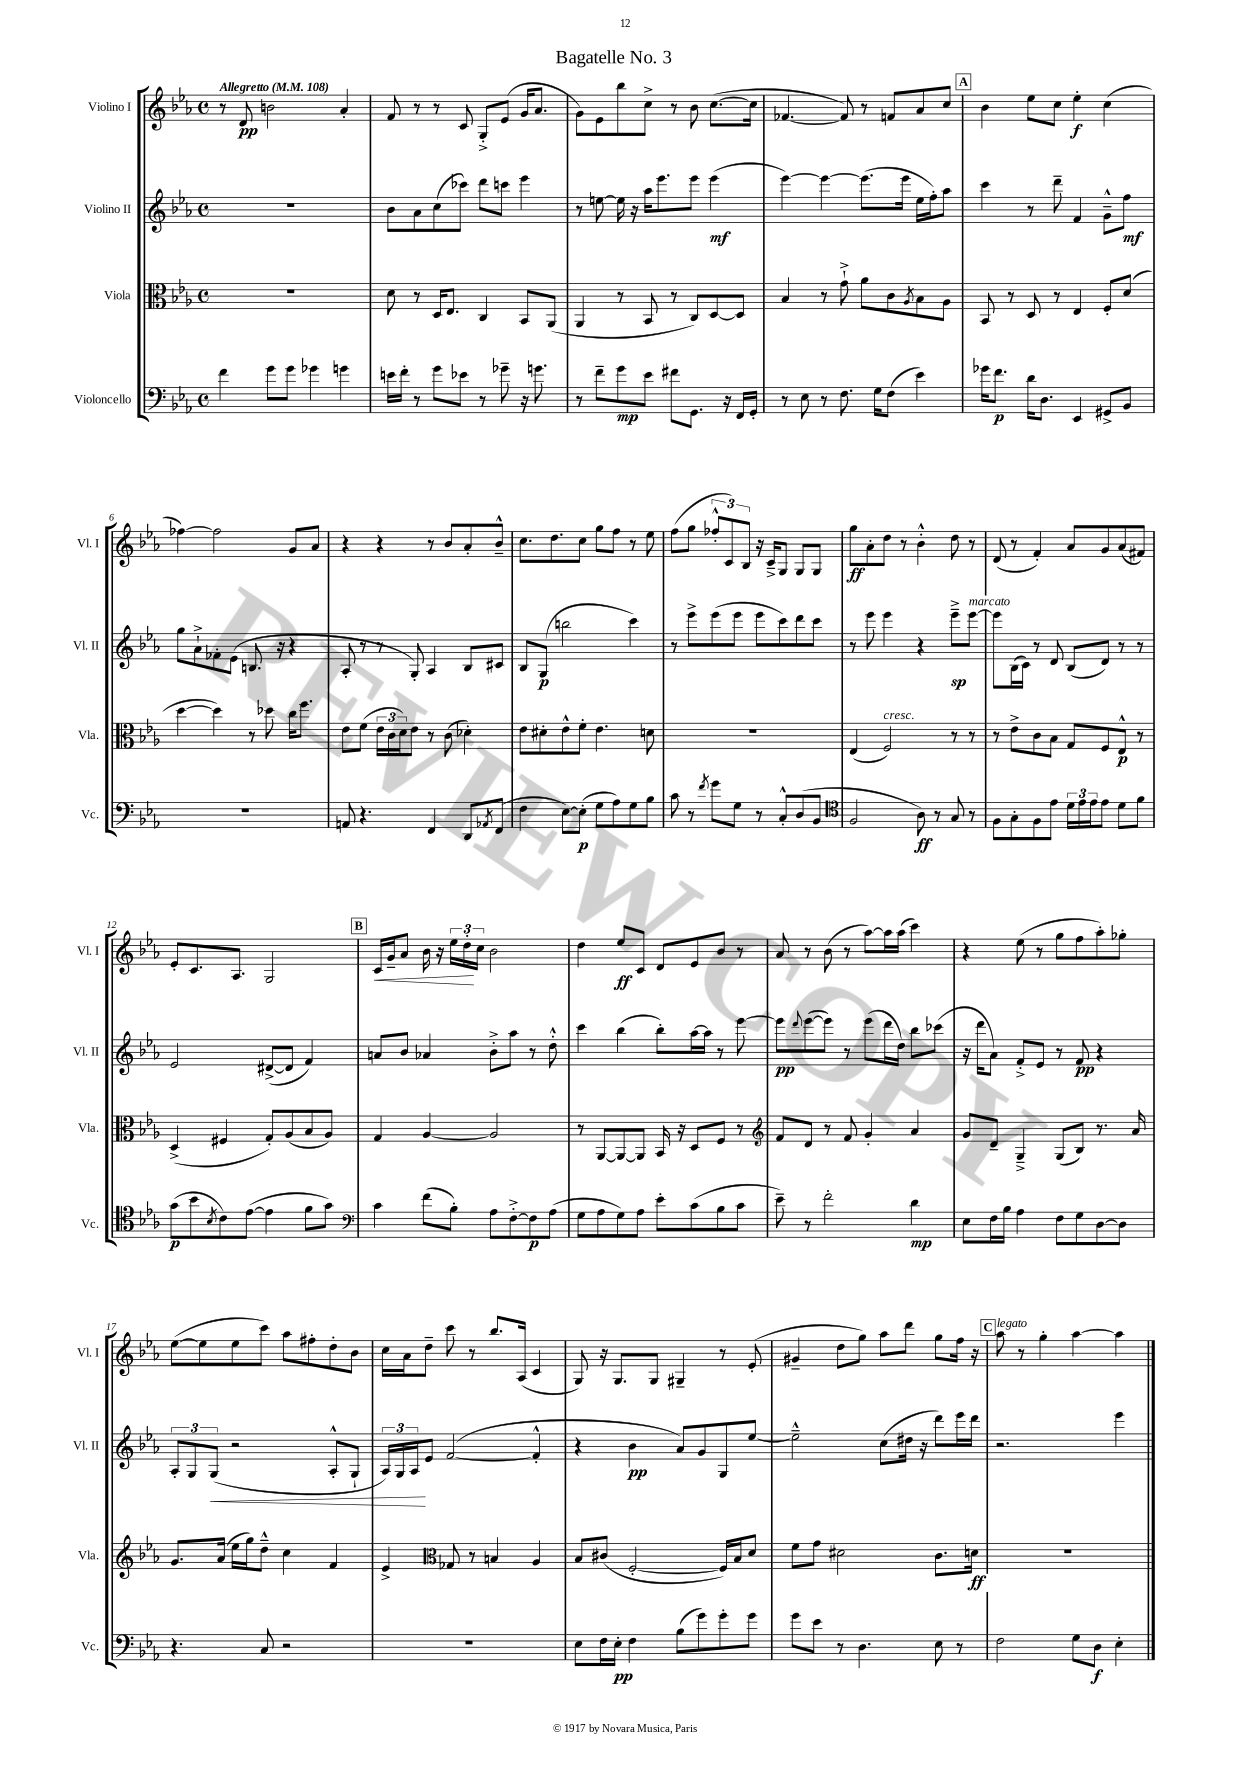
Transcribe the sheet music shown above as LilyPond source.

\header { title = "Bagatelle No. 3" }
<<
\new StaffGroup <<
\new Staff = "s0" \with { instrumentName = "Violino I" shortInstrumentName = "Vl. I" } {
    \clef treble \key ees \major \defaultTimeSignature \time 4/4 \tempo "Allegretto" 4 = 108
    r8 d'8\pp b'2 aes'4-. |
    f'8 r8 r8 c'8 g8-.-> ees'8( g'16 aes'8. |
    g'8) ees'8 bes''8 c''8-> r8 bes'8 c''8.~( c''16 |
    fes'4.~ fes'8) r8 f'8 aes'8 c''8 |
    \mark \markup { \box "A" } bes'4 ees''8 c''8 ees''4-.\f c''4( |
    fes''4~) fes''2 g'8 aes'8 |
    r4 r4 r8 bes'8 aes'8-. bes'8---^ |
    c''8. d''8. c''8 g''8 f''8 r8 ees''8 |
    f''8( g''8 \tuplet 3/2 { fes''8-.-^ c'8) bes8 } r16 c'16---> g8 g8 g8 |
    g''8\ff aes'8-. d''8 r8 bes'4-.-^ d''8 r8 |
    d'8( r8 f'4-.) aes'8 g'8 aes'8( fis'8) |
    ees'8-. c'8. aes8. g2 |
    \mark \markup { \box "B" } c'16\< g'16-- aes'8 bes'16 r16 \tuplet 3/2 { ees''16 d''16-.\! c''16 } bes'2 |
    d''4 ees''8\ff c'8 d'8 ees'8 bes'8 r8 |
    aes'8 r8 bes'8( r8 aes''8~) aes''16 aes''16( c'''4) |
    r4 ees''8( r8 g''8 f''8 aes''8-.) ges''8-. |
    ees''8~( ees''8 ees''8 c'''8) aes''8 fis''8-. d''8-. bes'8 |
    c''16 aes'16 d''8-- c'''8 r8 bes''8. aes16( c'4 |
    g8) r16 g8. g8 gis4-- r8 ees'8-.( |
    gis'4-- d''8 g''8) aes''8 d'''8 g''8 f''16 r16 |
    \mark \markup { \box "C" } aes''8^\markup { \italic "legato" } r8 g''4-. aes''4~ aes''4 \bar "|." |
}
\new Staff = "s1" \with { instrumentName = "Violino II" shortInstrumentName = "Vl. II" } {
    \clef treble \key ees \major \defaultTimeSignature \time 4/4
    R1 |
    bes'8 aes'8 c''8( ces'''8) d'''8 c'''8 ees'''4 |
    r8 e''8~ e''16 r16 aes''16 ees'''8. ees'''8 ees'''4\mf( |
    ees'''4~) ees'''4~ ees'''8.( ees'''16 ees''16 f''16-.) aes''8 |
    \mark \markup { \box "A" } c'''4 r8 d'''8-- f'4 g'8---^ f''8\mf |
    g''8 aes'8-!-> fes'8-. ees'8( b8. r16 r4 |
    aes8-. r8 r8 g8-.) aes4 bes8 cis'8 |
    bes8 g8\p( b''2 c'''4) |
    r8 ees'''8-> ees'''8( ees'''8 ees'''8 c'''8) d'''8 c'''8 |
    r8 ees'''8 ees'''4 r4 ees'''8--->\sp ees'''8~^\markup { \italic "marcato" } |
    ees'''8 bes16( c'16) r8 d'8 bes8( d'8) r8 r8 |
    ees'2 dis'8~->( dis'8 f'4) |
    \mark \markup { \box "B" } a'8 bes'8 aes'4 bes'8-.-> aes''8 r8 d''8-.-^ |
    c'''4 bes''4( bes''8-.) aes''16~ aes''16 r8 ees'''8~ |
    ees'''8\pp \appoggiatura { d'''8 } ees'''8~( ees'''8) r8 ees'''8( d'''16 d''16) bes''8 ces'''8( |
    r16 d'''16 aes'8) f'8-.-> ees'8 r8 f'8\pp r4 |
    \tuplet 3/2 { aes8-. g8 g8\<( } r2 aes8-.-^ g8-! |
    \tuplet 3/2 { aes16) g16 aes16\! } ees'8 f'2~( f'4-.-^ |
    r4 bes'4\pp aes'8) g'8 g8 ees''8~ |
    ees''2---^ c''8( dis''16 r16 d'''8) ees'''16 d'''16 |
    \mark \markup { \box "C" } r2. ees'''4 \bar "|." |
}
\new Staff = "s2" \with { instrumentName = "Viola" shortInstrumentName = "Vla." } {
    \clef alto \key ees \major \defaultTimeSignature \time 4/4
    r1 |
    d'8 r8 d16 ees8. c4 bes,8 aes,8( |
    aes,4 r8 bes,8 r8 c8) d8~ d8 |
    bes4 r8 g'8-!-> aes'8 c'8 \acciaccatura { aes8 } bes8 aes8 |
    \mark \markup { \box "A" } bes,8 r8 d8 r8 ees4 f8-. d'8( |
    d''4~ d''4) r8 des''8 c''16 f''8. |
    ees'8 f'8( \tuplet 3/2 { ees'16 c'16 d'16) } ees'8 r8 c'8( des'4-.) |
    ees'8 dis'8-. ees'8-^ f'8-. ees'4. d'8 |
    R1 |
    ees4( f2^\markup { \italic "cresc." }) r8 r8 |
    r8 ees'8-> c'8 bes8 g8 f8 ees8-^\p r8 |
    d4->( fis4 g8-.) aes8( bes8 aes8) |
    \mark \markup { \box "B" } g4 aes4~ aes2 |
    r8 aes,8~ aes,8~ aes,8 bes,16 r16 d8 f8 r8 |
    \clef treble f'8 d'8 r8 f'8 g'4-. aes'4 |
    g'8 d'8-- g4---> g8( bes8) r8. aes'16 |
    g'8. aes'16( ees''16 g''16) d''8---^ c''4 f'4 |
    ees'4-> \clef alto ges8 r8 b4 aes4 |
    bes8 cis'8( f2~-. f16) bes16 d'8 |
    f'8 g'8 dis'2 c'8. d'16\ff |
    \mark \markup { \box "C" } R1 \bar "|." |
}
\new Staff = "s3" \with { instrumentName = "Violoncello" shortInstrumentName = "Vc." } {
    \clef bass \key ees \major \defaultTimeSignature \time 4/4
    f'4 g'8 g'8 ges'4 g'4 |
    e'16 f'16-. r8 g'8 ees'8 r8 ges'8-- r16 g'8. |
    r8 f'8-- g'8\mp ees'8 fis'8 g,8. r16 f,16 g,16-. |
    r8 ees8 r8 f8. g16 f8( ees'4) |
    \mark \markup { \box "A" } ges'16 f'8.\p d'16 d8. ees,4 gis,8-> bes,8 |
    r1 |
    a,8 r4. f,4 d,8 \acciaccatura { aes,8 } f,8( |
    f4 ees8~) ees8-.\p( g8 aes8) g8 bes8 |
    c'8 r8 \acciaccatura { f'8 } g'8 g8 r8 c8-.-^ d8( bes,8 |
    \clef tenor f2 aes8\ff) r8 g8 r8 |
    f8 g8-. f8 ees'8 \tuplet 3/2 { d'16 ees'16 ees'16 } ees'8 d'8 f'8 |
    g'8\p( bes'8 \acciaccatura { bes8 } c'8) ees'8~( ees'4 f'8 g'8) |
    \mark \markup { \box "B" } \clef bass c'4 f'8( bes8-.) aes8 f8~-.-> f8\p aes8( |
    g8 aes8 g8) aes8 ees'8-. c'8( bes8 c'8 |
    ees'8--) r8 f'2-. d'4\mp |
    ees8 f16 bes16 aes4 f8 g8 d8~ d8 |
    r4. c8 r2 |
    R1 |
    ees8 f16 ees16-.\pp f4 bes8( g'8) g'8-. g'8 |
    g'8 ees'8 r8 d4. ees8 r8 |
    \mark \markup { \box "C" } f2 g8 d8\f ees4-. \bar "|." |
}
>>
>>
